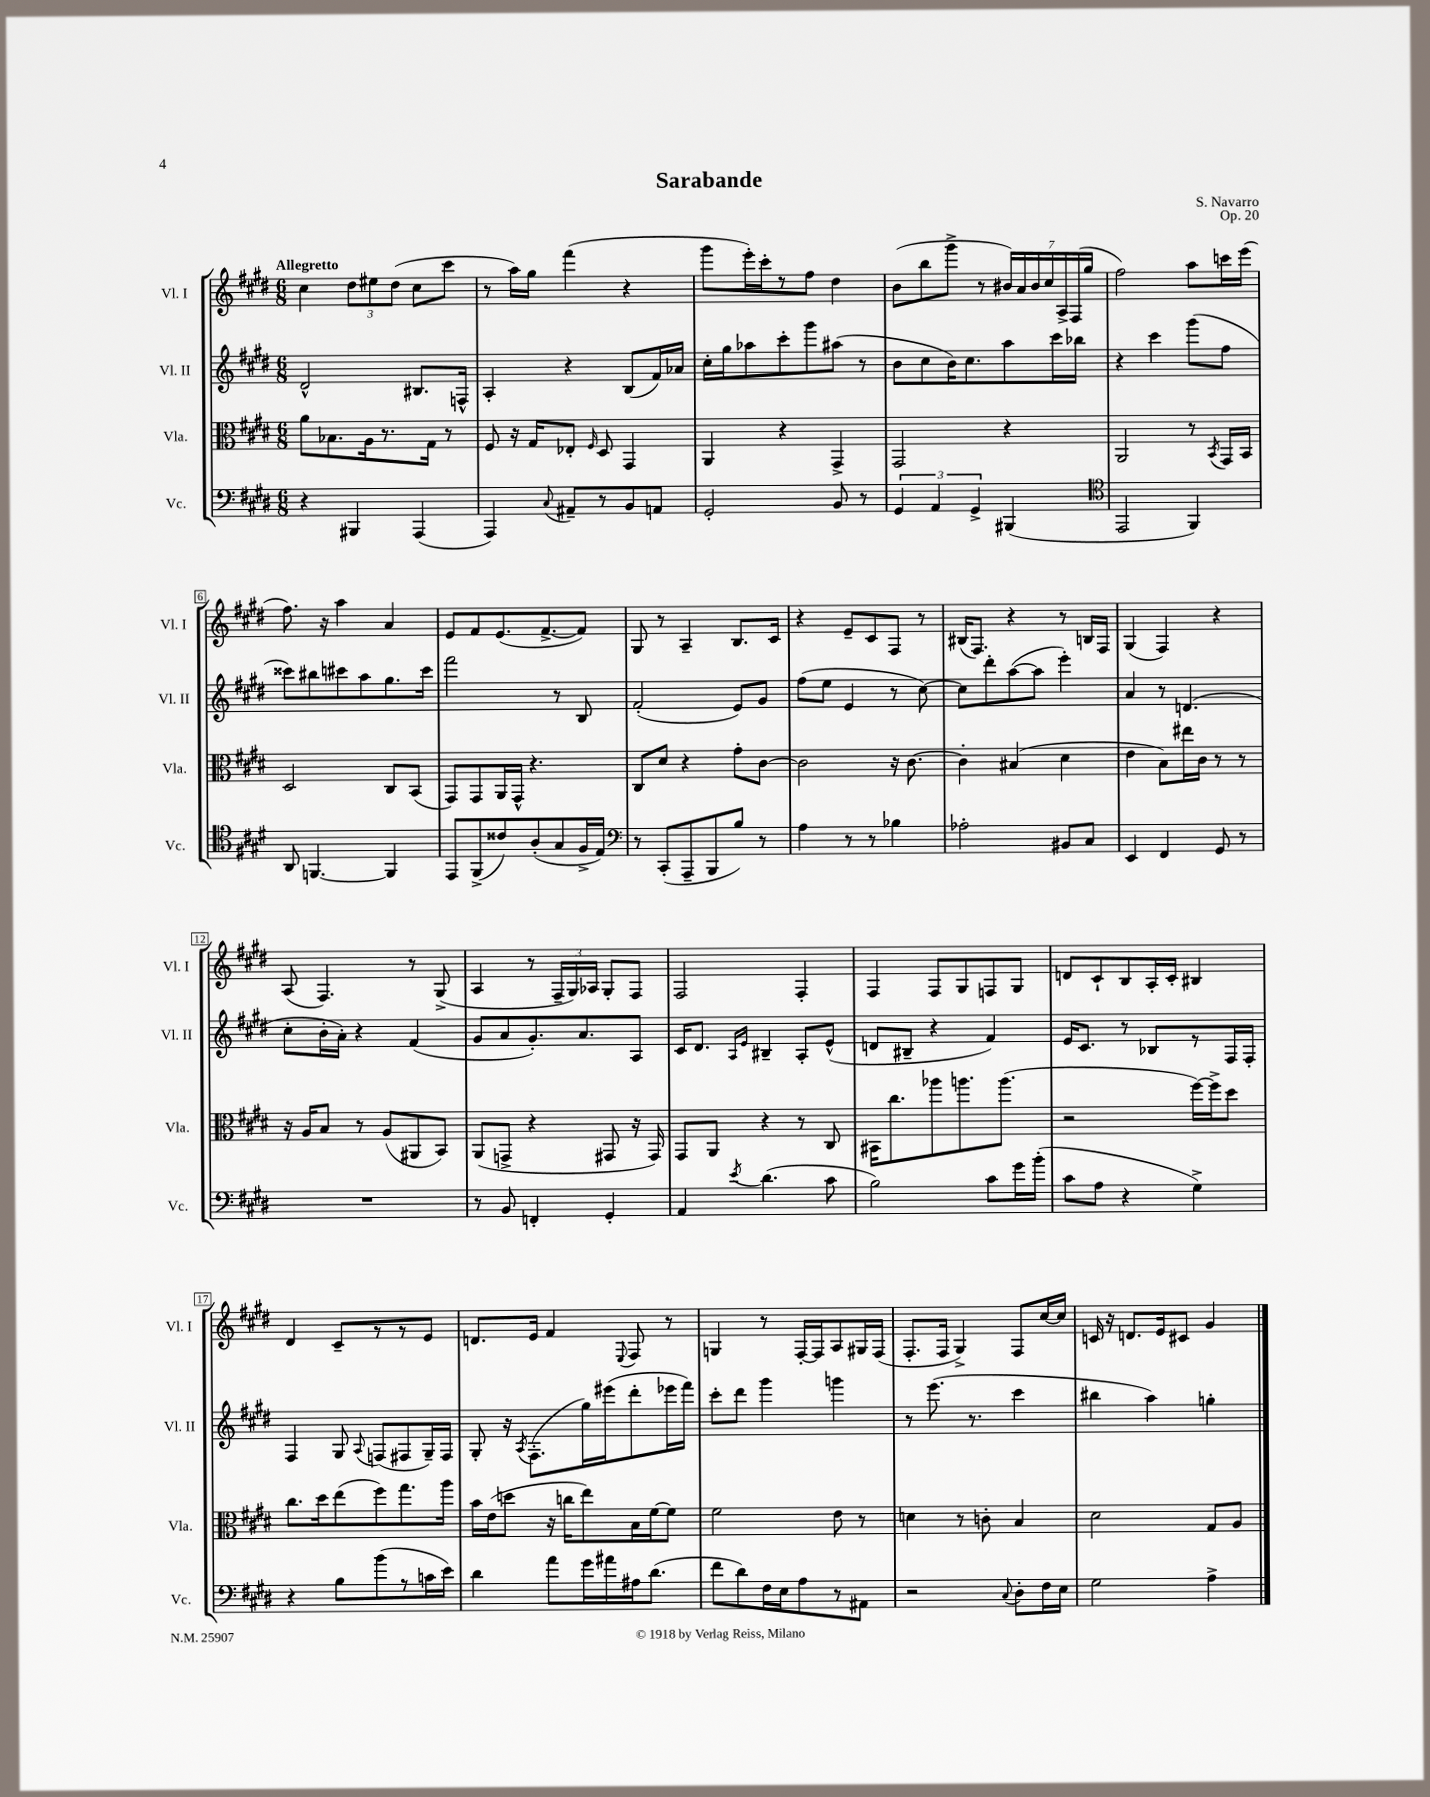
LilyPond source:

\header { title = "Sarabande" composer = "S. Navarro" opus = "Op. 20" }
<<
\new StaffGroup <<
\new Staff = "s0" \with { instrumentName = "Vl. I" shortInstrumentName = "Vl. I" } {
    \clef treble \key e \major \numericTimeSignature \time 6/8 \tempo "Allegretto"
    \autoBeamOff cis''4 \tuplet 3/2 { dis''8[ eis''8 dis''8]( } cis''8[ cis'''8] |
    r8 a''16[) gis''16] fis'''4( r4 |
    gis'''8[ e'''16-.) cis'''16-. r8 fis''8] dis''4 |
    b'8[( b''8 gis'''8]-> r8 \tuplet 7/4 { bis'16[) a'16 bis'16 cis''16 a16-> fis16( gis''16] } |
    fis''2) a''8[ c'''16 e'''16]( |
    fis''8.) r16 a''4 a'4 |
    e'8[ fis'8 e'8.( fis'8.~-> fis'8]) |
    gis8 r8 a4-- b8.[ cis'16] |
    r4 e'8[-- cis'8 fis8] r8 |
    bis16[( fis8.]) r4 r8 b16[ fis16] |
    gis4( fis4) r4 |
    a8( fis4.) r8 gis8->( |
    a4 r8 \tuplet 3/2 { fis16[-- gis16) aes16] } gis8[-. fis8] |
    fis2 fis4-. |
    fis4 fis8[ gis8 f8 gis8] |
    d'8[ cis'8-! b8 a16-. cis'16]-. bis4 |
    dis'4 cis'8[-- r8 r8 e'8] |
    d'8.[ e'16] fis'4 \appoggiatura { e8 } fis8 r8 |
    g4 r8 fis16[~-. fis16 a8 gis16 fis16]( |
    fis8.[-. fis16] gis4->) fis8[ cis''16~ cis''16] |
    c'16 r16 d'8.[ e'16 cis'8] gis'4 \bar "|." |
}
\new Staff = "s1" \with { instrumentName = "Vl. II" shortInstrumentName = "Vl. II" } {
    \clef treble \key e \major \numericTimeSignature \time 6/8
    \autoBeamOff dis'2-^ bis8.[ f16]-^ |
    a4-. r4 b8[( fis'16) aes'16] |
    cis''16[-. gis''16 aes''8 cis'''8-. gis'''8 ais''8]( r8 |
    b'8[ cis''8 b'16) cis''8. a''8 cis'''16 bes''16] |
    r4 cis'''4 gis'''8[( fis''8] |
    cisis'''8[) bis''8 cis'''8 a''8 gis''8. cis'''16] |
    fis'''2 r8 b8 |
    fis'2-.( e'8[) gis'8] |
    fis''8[( e''8] e'4 r8 cis''8~) |
    cis''8[ dis'''8-. a''8~( a''8] e'''4-.) |
    a'4 r8 d'4.( |
    cis''8[-. b'16-. a'16]-.) r4 fis'4( |
    gis'8[ a'8 gis'8.-.) a'8. a8] |
    cis'16[ dis'8.] \grace { a16[ e'16] } bis4-- a8[-. e'8]-^( |
    d'8[ bis8]-- r4 fis'4) |
    e'16[ cis'8.] r8 bes8[ r8 fis16 fis16]-. |
    fis4 gis8 \appoggiatura { a8 } f8[( fis8 gis16--) fis16] |
    gis8-. r16 \acciaccatura { a8 } fis8.[-.( gis''16) eis'''16( dis'''8-. ees'''16 fis'''16]) |
    cis'''8[-. dis'''8] gis'''4 g'''4 |
    r8 e'''8.( r8. cis'''4 |
    bis''4 a''4) g''4-. \bar "|." |
}
\new Staff = "s2" \with { instrumentName = "Vla." shortInstrumentName = "Vla." } {
    \clef alto \key e \major \numericTimeSignature \time 6/8
    \autoBeamOff a'8[ bes8. a16 r8. gis16] r8 |
    fis8 r16 gis16[ ees8]-. \grace { fis16 } dis8 gis,4 |
    a,4 r4 gis,4-> |
    gis,2 r4 |
    a,2 r8 \acciaccatura { b,8 } gis,16[ b,16] |
    dis2 cis8[ b,8]( |
    gis,8[) gis,8 a,16 gis,16]-^ r4. |
    cis8[ dis'8] r4 gis'8[-. cis'8]~ |
    cis'2 r16 cis'8.~ |
    cis'4-. bis4( dis'4 |
    e'4 b8[) eis''16 cis'16] r8 r8 |
    r16 a16[ b8] r8 a8[( ais,8 b,8]) |
    a,8[( g,8]-> r4 gis,8 r16 gis,16) |
    gis,8[ a,8] r4 r8 cis8 |
    bis,16[ cis''8. aes''8 a''8. a''8.]( |
    r2 fis''16[~) fis''16-> dis''8] |
    cis''8.[ dis''16 e''8( fis''8) gis''8. a''16] |
    b'16[ e'16( d''8] r16 c''16[ e''8) b16 fis'16~ fis'8] |
    fis'2 e'8 r8 |
    d'4 r8 c'8-. b4 |
    dis'2 gis8[ a8] \bar "|." |
}
\new Staff = "s3" \with { instrumentName = "Vc." shortInstrumentName = "Vc." } {
    \clef bass \key e \major \numericTimeSignature \time 6/8
    \autoBeamOff r4 bis,,4 a,,4( |
    a,,4) \appoggiatura { cis8 } ais,8[-- r8 b,8 a,8] |
    gis,2-. b,8 r8 |
    \tuplet 3/2 { gis,4 a,4 gis,4-> } bis,,4( |
    \clef tenor e,2 fis,4) |
    a,8 f,4.~ f,4 |
    e,8[ fis,8->( cisis'8) a8-.( gis8 fis16-> e16]) |
    \clef bass r8 cis,8[-.( a,,8-- b,,8 b8]) r8 |
    a4 r8 r8 bes4 |
    aes2-. bis,8[ cis8] |
    e,4 fis,4 gis,8 r8 |
    R2. |
    r8 b,8 f,4-. gis,4-. |
    a,4 \acciaccatura { e'8 } dis'4.( cis'8 |
    b2) cis'8[ gis'16 b'16]-.( |
    cis'8[ a8] r4 gis4->) |
    r4 b8[ b'8( r8 c'16 e'16]) |
    dis'4 a'8[ gis'16 ais'16 ais16 dis'8.]( |
    fis'8[ dis'8) fis16 e16 a8 r8 ais,8] |
    r2 \appoggiatura { cis8 } dis8[-. fis16 e16] |
    gis2 a4-> \bar "|." |
}
>>
>>
\layout { \context { \Score \override BarNumber.stencil = #(make-stencil-boxer 0.1 0.3 ly:text-interface::print) } }
